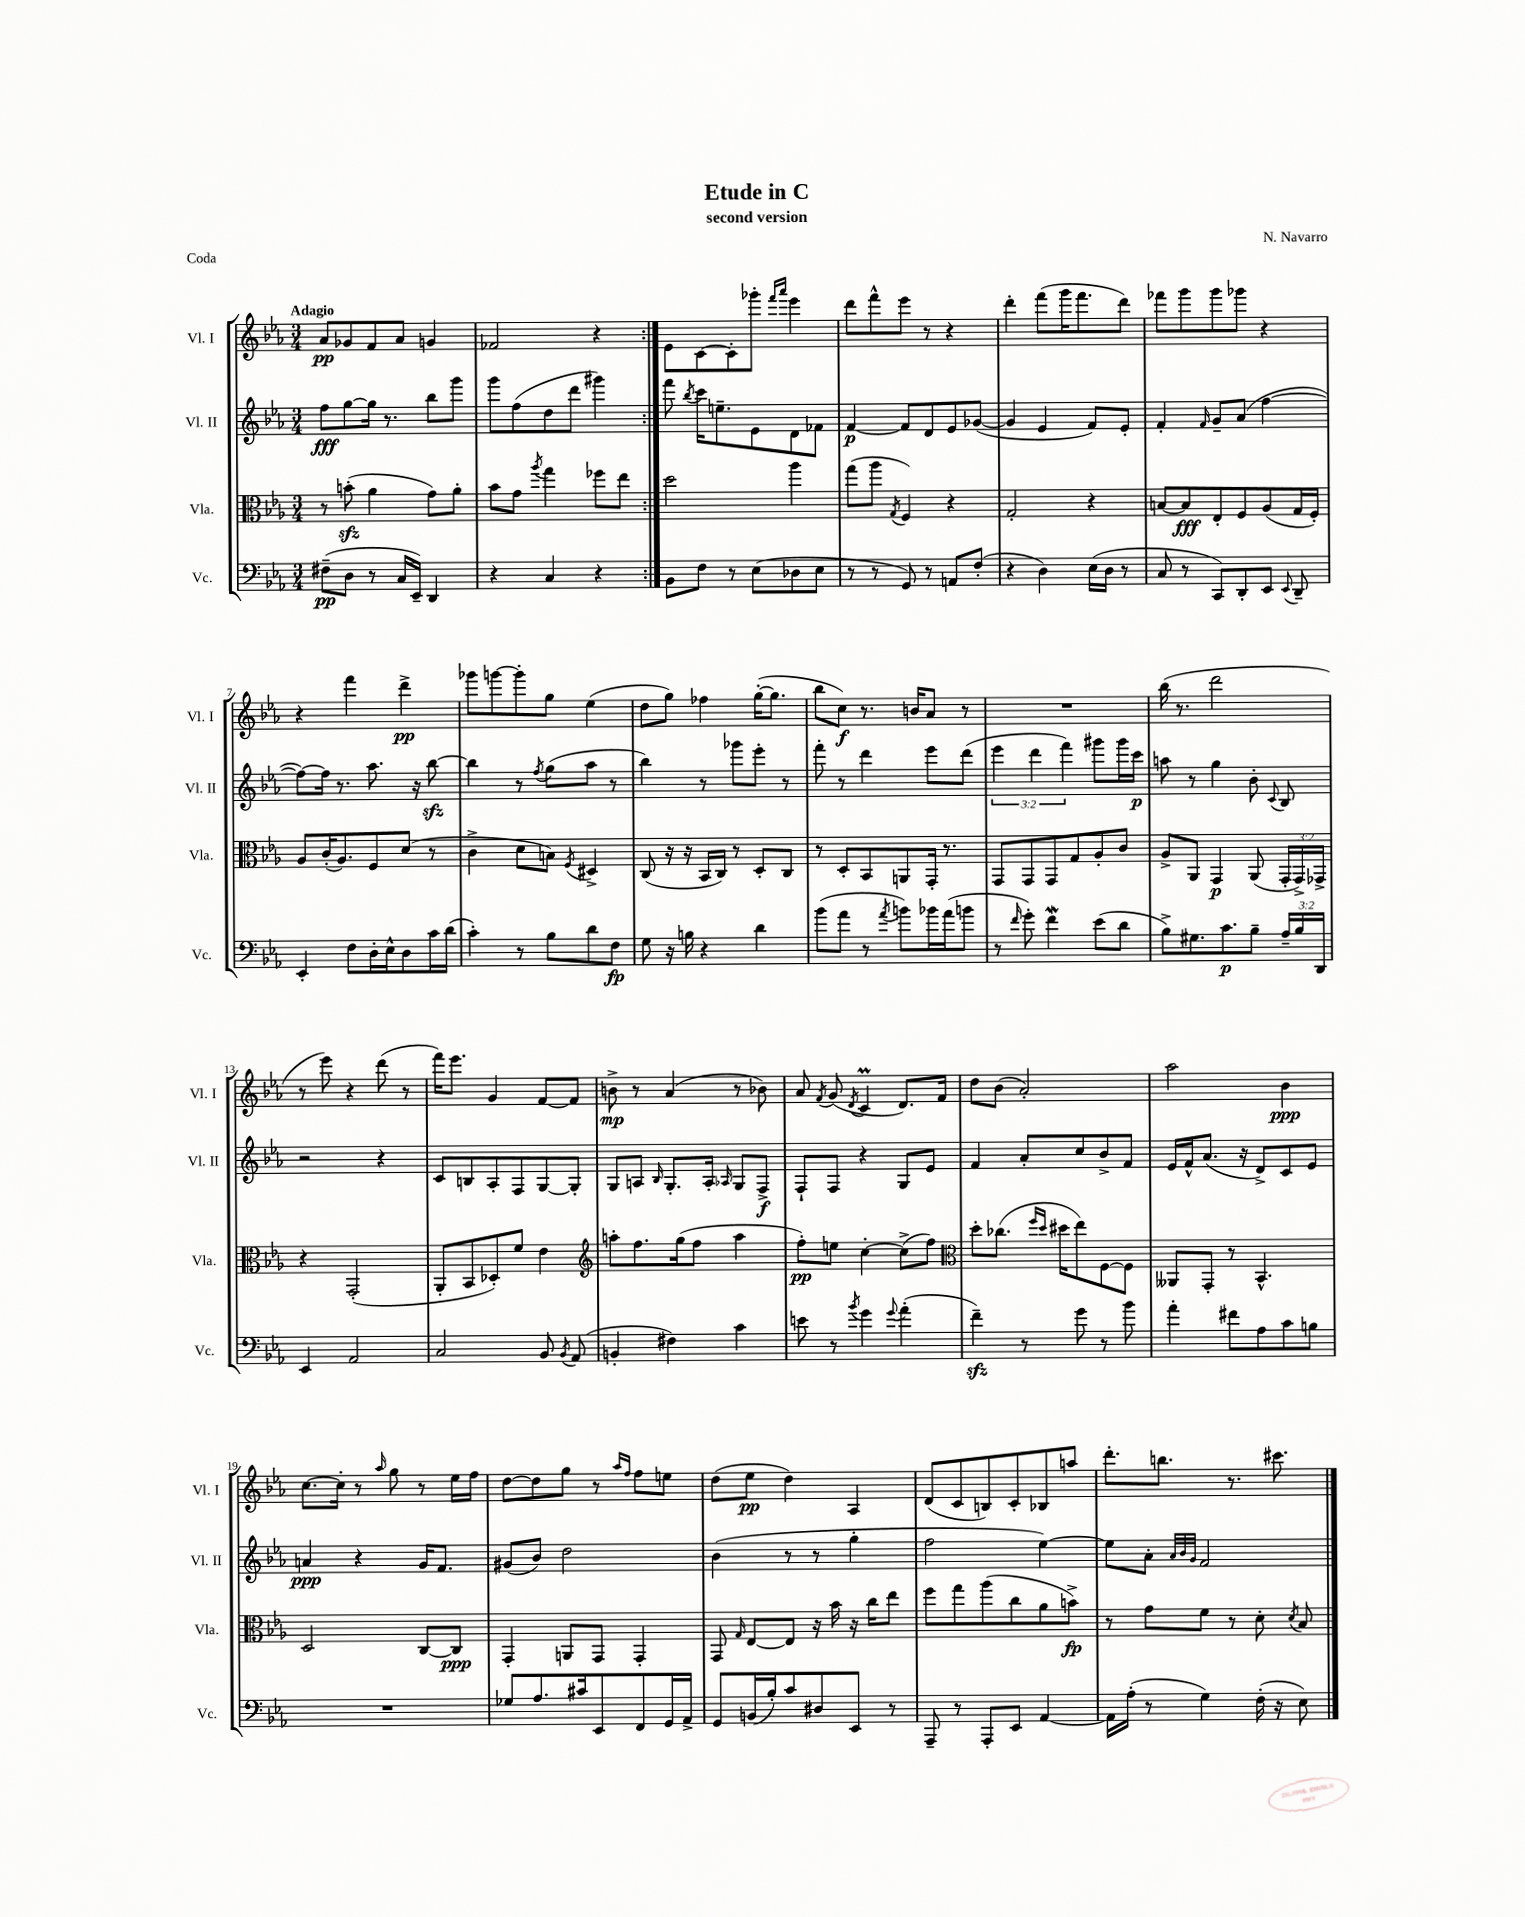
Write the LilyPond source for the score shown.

\header { title = "Etude in C" composer = "N. Navarro" subtitle = "second version" piece = "Coda" }
<<
\new StaffGroup <<
\new Staff = "s0" \with { instrumentName = "Vl. I" shortInstrumentName = "Vl. I" } {
    \clef treble \key ees \major \numericTimeSignature \time 3/4 \tempo "Adagio"
    \autoBeamOff \repeat volta 2 { aes'8[\pp ges'8 f'8 aes'8] g'4 |
    fes'2 r4 | }
    ees'8[ c'8~ c'8-. ges'''8]-. \grace { f'''16[ aes'''16] } ees'''4 |
    d'''8[ f'''8-^ ees'''8] r8 r4 |
    d'''4-. f'''8[( g'''16 f'''8. d'''8]) |
    fes'''8[ g'''8 g'''8 ges'''8] r4 |
    r4 f'''4 d'''4->\pp |
    ges'''8[ g'''8~ g'''8-. g''8] ees''4( |
    d''8[ g''8]) fes''4 g''16[~-.( g''8.] |
    bes''8[ c''8]\f) r8. b'16[ aes'8] r8 |
    R2. |
    bes''16( r8. d'''2 |
    r8 ees'''8) r4 d'''8( r8 |
    f'''16[) ees'''8.] g'4 f'8[~ f'8] |
    b'8->\mp r8 aes'4( r8 bes'8) |
    aes'8 \acciaccatura { f'8 } g'8( \acciaccatura { d'8 } c'4\prall d'8.[) f'16] |
    d''8[ bes'8]( aes'2-.) |
    aes''2 bes'4\ppp |
    c''8.[~ c''16]-. r8 \grace { aes''16 } g''8 r8 ees''16[ f''16] |
    d''8[~ d''8 g''8] r8 \grace { aes''16[ f''16] } f''8[ e''8] |
    d''8[( ees''8]\pp d''4) aes4 |
    d'8[( c'8 b8) c'8-. bes8 a''8] |
    d'''8.[-. b''8.] r8. cis'''8. \bar "|." |
}
\new Staff = "s1" \with { instrumentName = "Vl. II" shortInstrumentName = "Vl. II" } {
    \clef treble \key ees \major \numericTimeSignature \time 3/4 \override Staff.TupletNumber.text = #tuplet-number::calc-fraction-text
    \autoBeamOff \repeat volta 2 { f''8[\fff g''8~ g''16] r8. bes''8[ g'''8] |
    g'''8[ f''8( d''8 d'''8] gis'''4) | }
    f'''8 \acciaccatura { bes''8 } c'''16[ e''8.-- ees'8 d'8 fes'8] |
    f'4~\p f'8[ d'8 ees'8 ges'8]~( |
    ges'4 ees'4 f'8[) ees'8]-. |
    f'4-. \grace { f'16 } g'8[-- aes'8]( f''4~ |
    f''8[~) f''16] r8. aes''8. r16 bes''8~\sfz |
    bes''4 r8 \acciaccatura { f''8 } g''8[( aes''8] r8 |
    bes''4) r8 ges'''8[ ees'''8]-. r8 |
    f'''8-. r8 d'''4 ees'''8[ d'''8]( |
    \tuplet 3/2 { ees'''4 d'''4 f'''4) } gis'''8[ gis'''16 c'''16]\p |
    a''8 r8 g''4 bes'8-. \appoggiatura { c'8 } bes8 |
    r2 r4 |
    c'8[ b8 aes8-. f8 g8~ g8]-. |
    g8[ a8] \grace { bes16 } g8.[-. a16]-. \grace { aes16 } g8[ f8]->\f |
    f8[-! f8] r4 g8[ ees'8] |
    f'4 aes'8[-. c''8 bes'8-> f'8] |
    ees'16[ f'16-^ aes'8.]( r16 d'8[->) c'8 ees'8] |
    a'4\ppp r4 g'16[ f'8.] |
    gis'8[( bes'8]) d''2 |
    bes'4( r8 r8 g''4-. |
    f''2 ees''4~) |
    ees''8[ aes'8]-. \grace { aes'32[ bes'32 g'32] } f'2 \bar "|." |
}
\new Staff = "s2" \with { instrumentName = "Vla." shortInstrumentName = "Vla." } {
    \clef alto \key ees \major \numericTimeSignature \time 3/4 \override Staff.TupletNumber.text = #tuplet-number::calc-fraction-text
    \autoBeamOff \repeat volta 2 { r8 b'8-.\sfz( aes'4 g'8[) aes'8]-. |
    bes'8[ g'8] \acciaccatura { aes''8 } g''4 fes''8[ ees''8] | }
    d''2 aes''4 |
    g''8[( aes''8] \acciaccatura { g8 } f4) r4 |
    g2-. r4 |
    b8[~ b8\fff ees8-. f8 aes8( g16 f16]-.) |
    aes8[ c'16-.( aes8.) f8 d'8]( r8 |
    c'4-> d'8[ b8]) \acciaccatura { f8 } dis4-> |
    c8( r16 r16 bes,16[ c16]) r8 d8[-. c8] |
    r8 d8[-. bes,8 a,8 g,16]-. r8. |
    g,8[ g,8 g,8 g8 aes8-. c'8] |
    aes8[-> aes,8] g,4\p aes,8( \tuplet 3/2 { g,16[-. g,16->) ges,16]-> } |
    r4 g,2-.( |
    aes,8[-. bes,8 des8-.) f'8] ees'4 |
    \clef treble a''8[-. f''8. g''16( f''8] a''4 |
    f''8[-.\pp) e''8] c''4~-. c''8[->( f''8]) |
    \clef alto d''8[-. ces''8.]( \grace { f''16[ d''16] } dis''16[ ees''8) f8~ f8] |
    aeses,8[ g,8]-. r8 bes,4.-^ |
    d2 c8[~ c8]\ppp |
    g,4-. a,8[ g,8] g,4-. |
    g,8 \grace { g16 } ees8[~ ees8] r16 bes'16 r16 c''16[ ees''8] |
    f''8[ g''8 aes''8( c''8 aes'8 b'8]->\fp) |
    r8 g'8[ f'8] r8 d'8-. \acciaccatura { d'8 } bes8 \bar "|." |
}
\new Staff = "s3" \with { instrumentName = "Vc." shortInstrumentName = "Vc." } {
    \clef bass \key ees \major \numericTimeSignature \time 3/4 \override Staff.TupletNumber.text = #tuplet-number::calc-fraction-text
    \autoBeamOff \repeat volta 2 { fis8[--\pp( d8] r8 c16[ ees,16]--) d,4 |
    r4 c4 r4 | }
    bes,8[ f8] r8 ees8[( des8 ees8] |
    r8 r8 g,8) r8 a,8[ f8]-.( |
    r4 d4) ees16[( d16] r8 |
    c8 r8 c,8[) d,8-. ees,8] \appoggiatura { ees,8 } d,8-- |
    ees,4-. f8[ d16-. ees16-^ d8 c'16 d'16]( |
    c'4-.) r8 bes8[ d'8 f8]\fp |
    g8 r16 b16 r4 d'4 |
    bes'8[( aes'8] r8 \acciaccatura { aes'8 } b'8[) bes'16 aes'16( b'8] |
    r8 \grace { f'16 } g'8-.) f'4\mordent ees'8[( d'8] |
    bes8[->) gis8. c'8.\p bes8]-- \tuplet 3/2 { aes16[-- bes16 d,16] } |
    ees,4 aes,2 |
    c2 bes,8 \acciaccatura { bes,8 } aes,8( |
    b,4-. fis4) c'4 |
    e'8 r8 \acciaccatura { bes'8 } g'4 \appoggiatura { g'8 } aes'4-.( |
    f'4--\sfz) r8 g'8 r8 bes'8 |
    aes'4-. fis'8[ aes8 c'8 b8] |
    R2. |
    ges8[ aes8. cis'16 ees,8 f,8 g,16 aes,16]-> |
    g,8[ b,16( bes16-.) c'8 dis8 ees,8] r8 |
    aes,,8-- r8 aes,,8[-. ees,8] aes,4~ |
    aes,16[ aes16]-.( r8 g4) f16-.( r16 ees8) \bar "|." |
}
>>
>>
